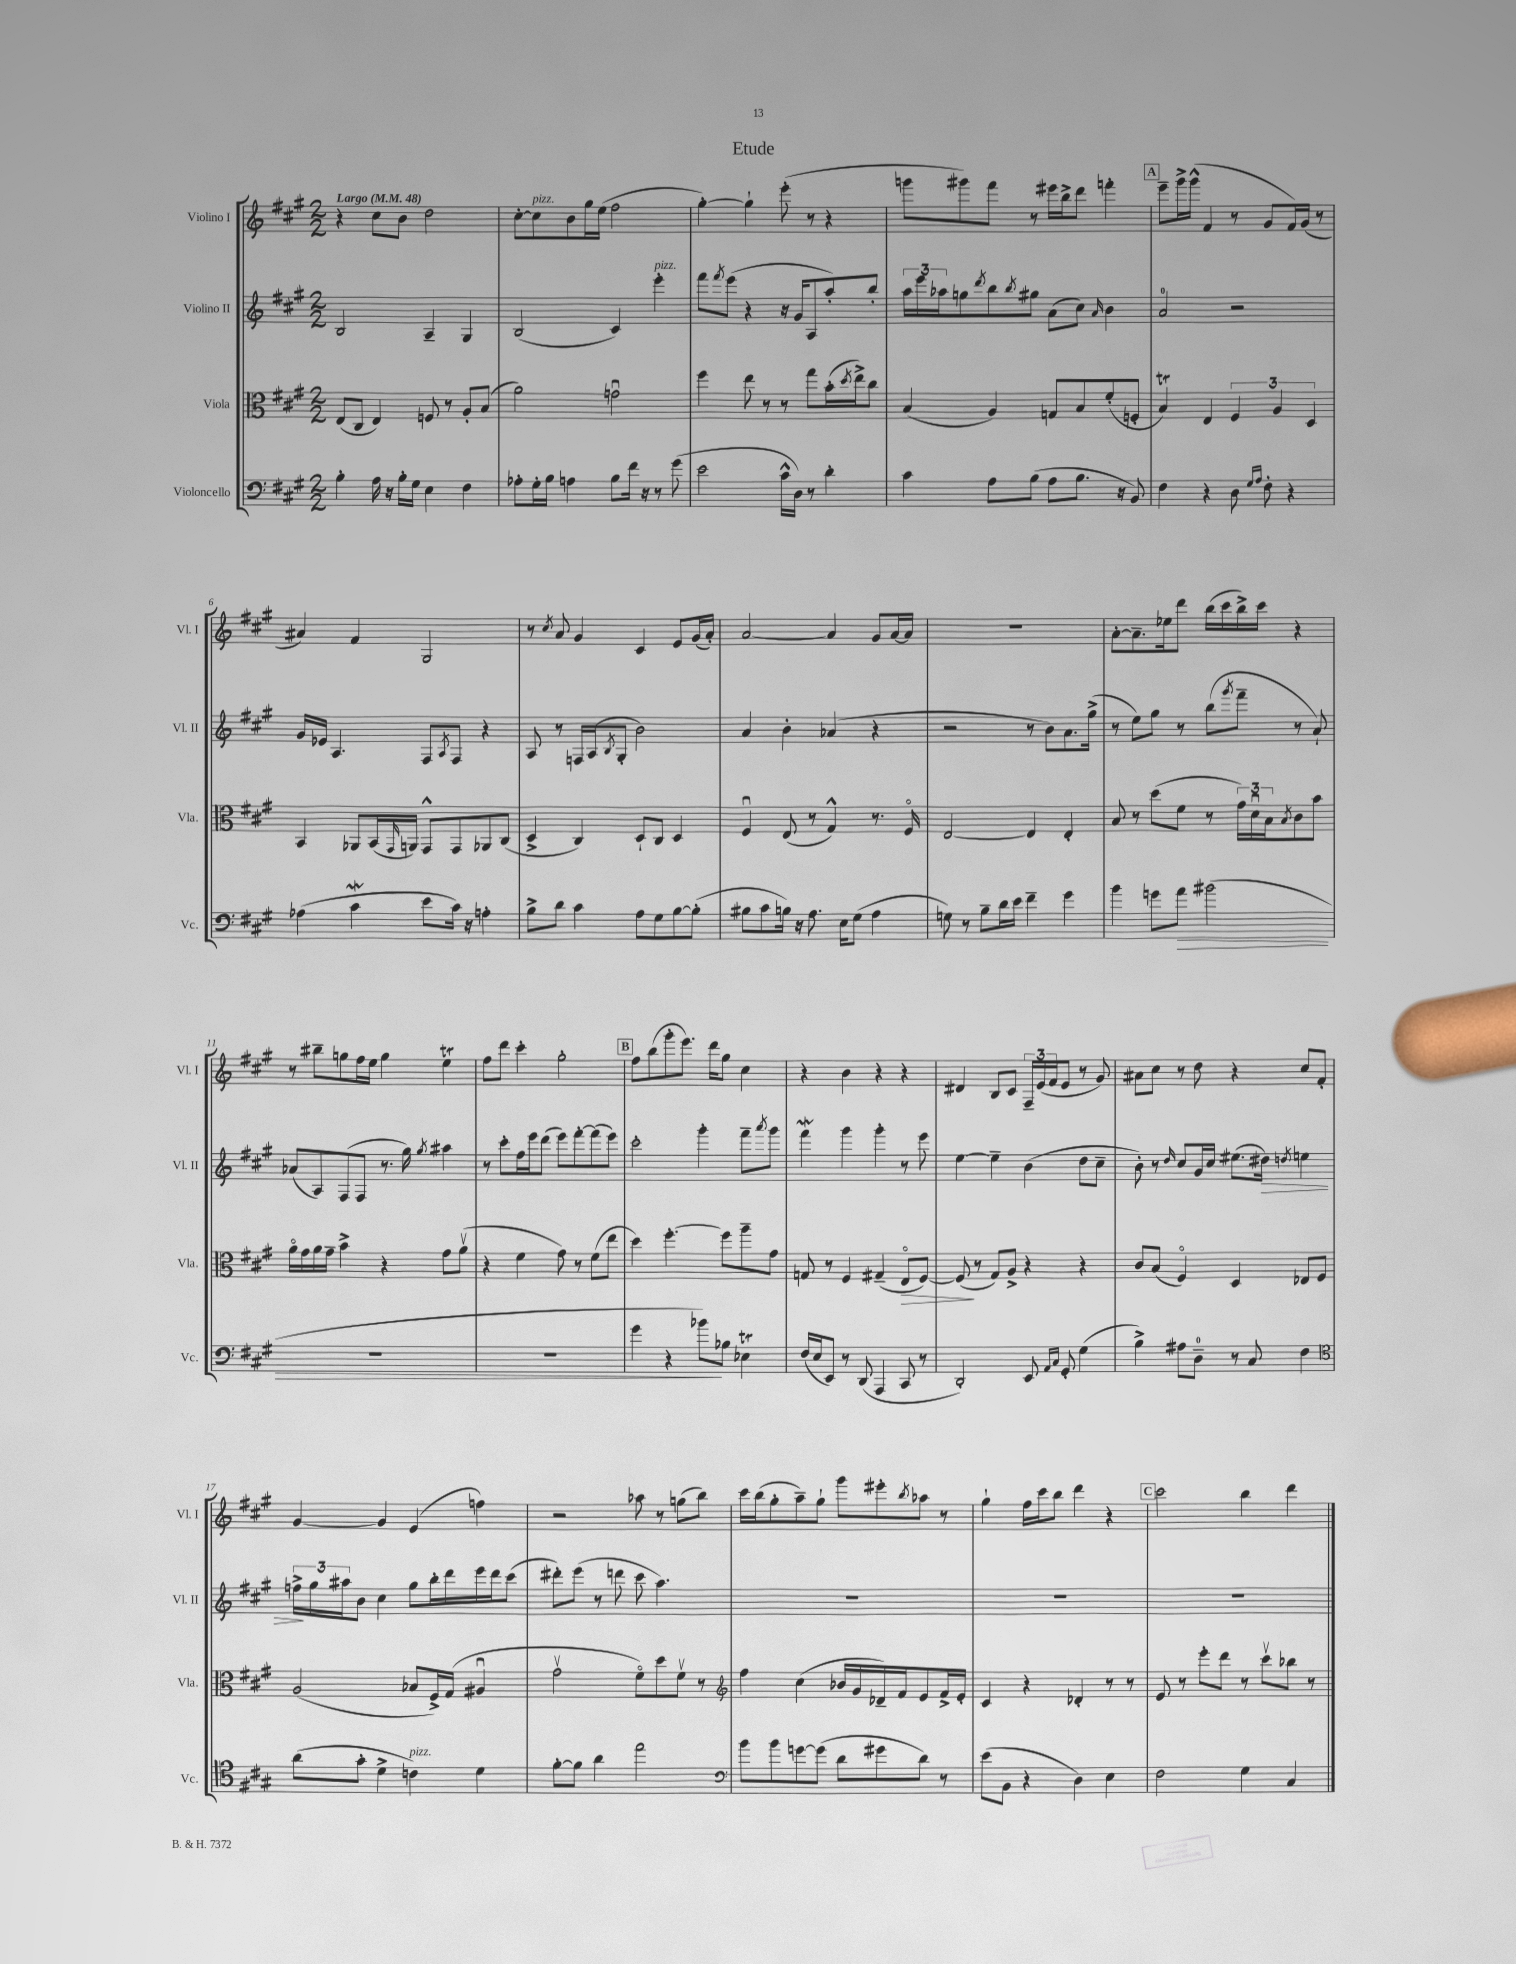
\header { title = "Etude" }
<<
\new StaffGroup <<
\new Staff = "s0" \with { instrumentName = "Violino I" shortInstrumentName = "Vl. I" } {
    \clef treble \key a \major \numericTimeSignature \time 2/2 \tempo "Largo" 4 = 48
    r4 cis''8 b'8 d''2 |
    cis''8~-. cis''8^\markup { \italic "pizz." } b'8 gis''16 e''16( fis''2 |
    gis''4~-.) gis''4-! e'''8-.( r8 r4 |
    g'''8 gis'''8) fis'''8 r8 eis'''16 b''16-> d'''8 f'''4-. |
    \mark \markup { \box "A" } e'''8-- gis'''16-> gis'''16-^( fis'4 r8 gis'8 fis'16) gis'16( r8 |
    ais'4) fis'4 gis2 |
    r8 \acciaccatura { cis''8 } a'8 gis'4 cis'4 e'8 gis'16( a'16-.) |
    a'2~ a'4 gis'8 a'16~ a'16 |
    R1 |
    a'8~-. a'8.-- ees''16 d'''8 b''16( cis'''16 b''16->) cis'''16 r4 |
    r8 bis''8-- g''8 fis''16 e''16 g''4 e''4\trill |
    fis''8 d'''8 cis'''4-. gis''2-. |
    \mark \markup { \box "B" } fis''8 b''8( gis'''8-. e'''8.) d'''16 gis''8 cis''4 |
    r4 b'4 r4 r4 |
    dis'4 b8 cis'8 \tuplet 3/2 { fis16-- e'16( fis'16 } e'8 r8 gis'8) |
    ais'8 cis''8 r8 d''8 r4 cis''8 fis'8-. |
    gis'4~ gis'4 e'4( f''4) |
    r2 aes''8 r8 g''8( b''8) |
    cis'''16 b''16( gis''8-. a''8--) gis''8-! gis'''8 eis'''8-. \acciaccatura { b''8 } aes''8 r8 |
    gis''4-! fis''16 cis'''16 b''8 d'''4 r4 |
    \mark \markup { \box "C" } cis'''2 b''4 d'''4 \bar "|." |
}
\new Staff = "s1" \with { instrumentName = "Violino II" shortInstrumentName = "Vl. II" } {
    \clef treble \key a \major \numericTimeSignature \time 2/2
    b2 a4-- gis4 |
    b2( cis'4) e'''4-.^\markup { \italic "pizz." } |
    fis'''8 \acciaccatura { fis'''8 } e'''8( r4 r16 gis'16 a8 a''8-.) b''8-. |
    \tuplet 3/2 { a''16 e'''16 aes''16 } g''8 \acciaccatura { d'''8 } b''8 \acciaccatura { b''8 } gis''8 a'8( cis''8) \grace { a'16 } b'4 |
    \mark \markup { \box "A" } a'2-0 r2 |
    gis'16 ees'16 a4. fis8 \acciaccatura { a8 } fis8 r4 |
    a8 r8 f16 a16( \acciaccatura { b8 } gis8-. b'2) |
    a'4 b'4-. aes'4( r4 |
    r2 r8 b'8) a'8. gis''16->( |
    r8 e''8) gis''8 r8 b''8( \acciaccatura { gis'''8 } fis'''8-- r8 a'8-!) |
    aes'8( a8) fis8( fis8 r8. gis''16) \acciaccatura { gis''8 } ais''4 |
    r8 cis'''8-. fis''16 e'''16 d'''8( e'''8) fis'''8~-. fis'''8( e'''8) |
    \mark \markup { \box "B" } cis'''2-. gis'''4-. fis'''8-- \acciaccatura { a'''8 } gis'''8 |
    fis'''4\mordent gis'''4 gis'''4-. r8 e'''8 |
    e''4~ e''4-- b'4( d''8 cis''8-- |
    b'8-.) r8 \grace { d''16 } cis''8 gis'16 cis''16 eis''8.( dis''16\>) \acciaccatura { d''8 } e''4 |
    \tuplet 3/2 { f''16->\! gis''16 ais''16 } b'8 cis''4 gis''8 b''16-. d'''16 e'''16 d'''16 cis'''8( |
    dis'''8-.) e'''8( r8 d'''8 cis'''8 a''4.) |
    R1 |
    R1 |
    \mark \markup { \box "C" } R1 \bar "|." |
}
\new Staff = "s2" \with { instrumentName = "Viola" shortInstrumentName = "Vla." } {
    \clef alto \key a \major \numericTimeSignature \time 2/2
    e8( cis8 e4) f8 r8 a8-. b8( |
    a'2) g'2\downbow |
    fis''4 e''8 r8 r8 gis''8 b'16-.( \acciaccatura { d''8 } e''16->) cis''8 |
    b4( a4) g8 b8 fis'8-.( f8-. |
    \mark \markup { \box "A" } b4\trill) e4 \tuplet 3/2 { fis4 a4 d4 } |
    b,4 aes,8 b,16( \grace { gis,16 } a,16) gis,8-^ gis,8 aes,8 cis8( |
    d4-> cis4) d8-! cis8 d4 |
    fis4\downbow e8( r8 gis4-^) r8. fis16\flageolet |
    e2~ e4 e4-. |
    b8 r8 d''8( fis'8 r8 \tuplet 3/2 { gis'16) d'16\downbow b16 } \acciaccatura { b8 } cis'8 b'8 |
    a'16\flageolet gis'16 a'16 gis'16-- b'4-> r4 gis'8 a'8\upbow( |
    r4 fis'4 gis'8) r8 fis'8( e''8 |
    \mark \markup { \box "B" } d''4) fis''4.~-. fis''8 a''8-- gis'8 |
    g8 r8 fis4 gis4--( e8\flageolet\> fis8~) |
    fis8\!( r8 gis8) a8-> r4 r4 |
    cis'8 b8( fis4\flageolet) d4 ees8 fis8 |
    a2( bes8 fis16->) gis16( ais4\downbow |
    gis'2\upbow fis'8\flageolet) d''8 fis'8\upbow r8 |
    \clef treble fis''4 cis''4( bes'16 gis'16 des'16--) fis'16 e'8 fis'16-> e'16-. |
    cis'4 r4 des'4-. r8 r8 |
    \mark \markup { \box "C" } e'8 r8 e'''8-. d'''8 r8 cis'''8\upbow bes''8 r8 \bar "|." |
}
\new Staff = "s3" \with { instrumentName = "Violoncello" shortInstrumentName = "Vc." } {
    \clef bass \key a \major \numericTimeSignature \time 2/2
    b4-. a16 r16 b16-. gis16 e4 fis4 |
    aes8-. gis16-. b16 a4 b8 fis'16 r16 r8 gis'8( |
    e'2 cis'16-^ d16) r8 d'4-. |
    cis'4 a8 b8( a8 b8. r16 b,8) |
    \mark \markup { \box "A" } fis4 r4 d8 \grace { gis16 a16 } fis8-. r4 |
    aes4( cis'4\mordent e'8 cis'16) r16 a4-. |
    b8-> d'8 cis'4 a8 gis8 b8~ b8-.( |
    bis8 cis'8 b16) r16 a8. e16 gis8( a4 |
    g8) r8 b8-- d'16 e'16 fis'4-- gis'4 |
    b'4 g'8 a'8\> bis'2( |
    R1 |
    R1 |
    \mark \markup { \box "B" } gis'4 r4 bes'8\!) bes8 ees4\trill |
    fis16( e16 e,8) r8 d,8( a,,4 cis,8 r8 |
    d,2-.) e,8 \grace { a,16 cis16 } gis,8-. gis4( |
    b4->) ais8 d8-0-- r8 cis8 fis4 |
    \clef tenor a'8( gis'8-. d'4-> c'4^\markup { \italic "pizz." }) d'4 |
    fis'8~-. fis'8 a'4 e''2 |
    \clef bass b'8 b'8 g'8~ g'8( d'8 gis'8 d'8) r8 |
    e'8( b,8 r4 d4) e4 |
    \mark \markup { \box "C" } fis2 gis4 cis4 \bar "|." |
}
>>
>>
